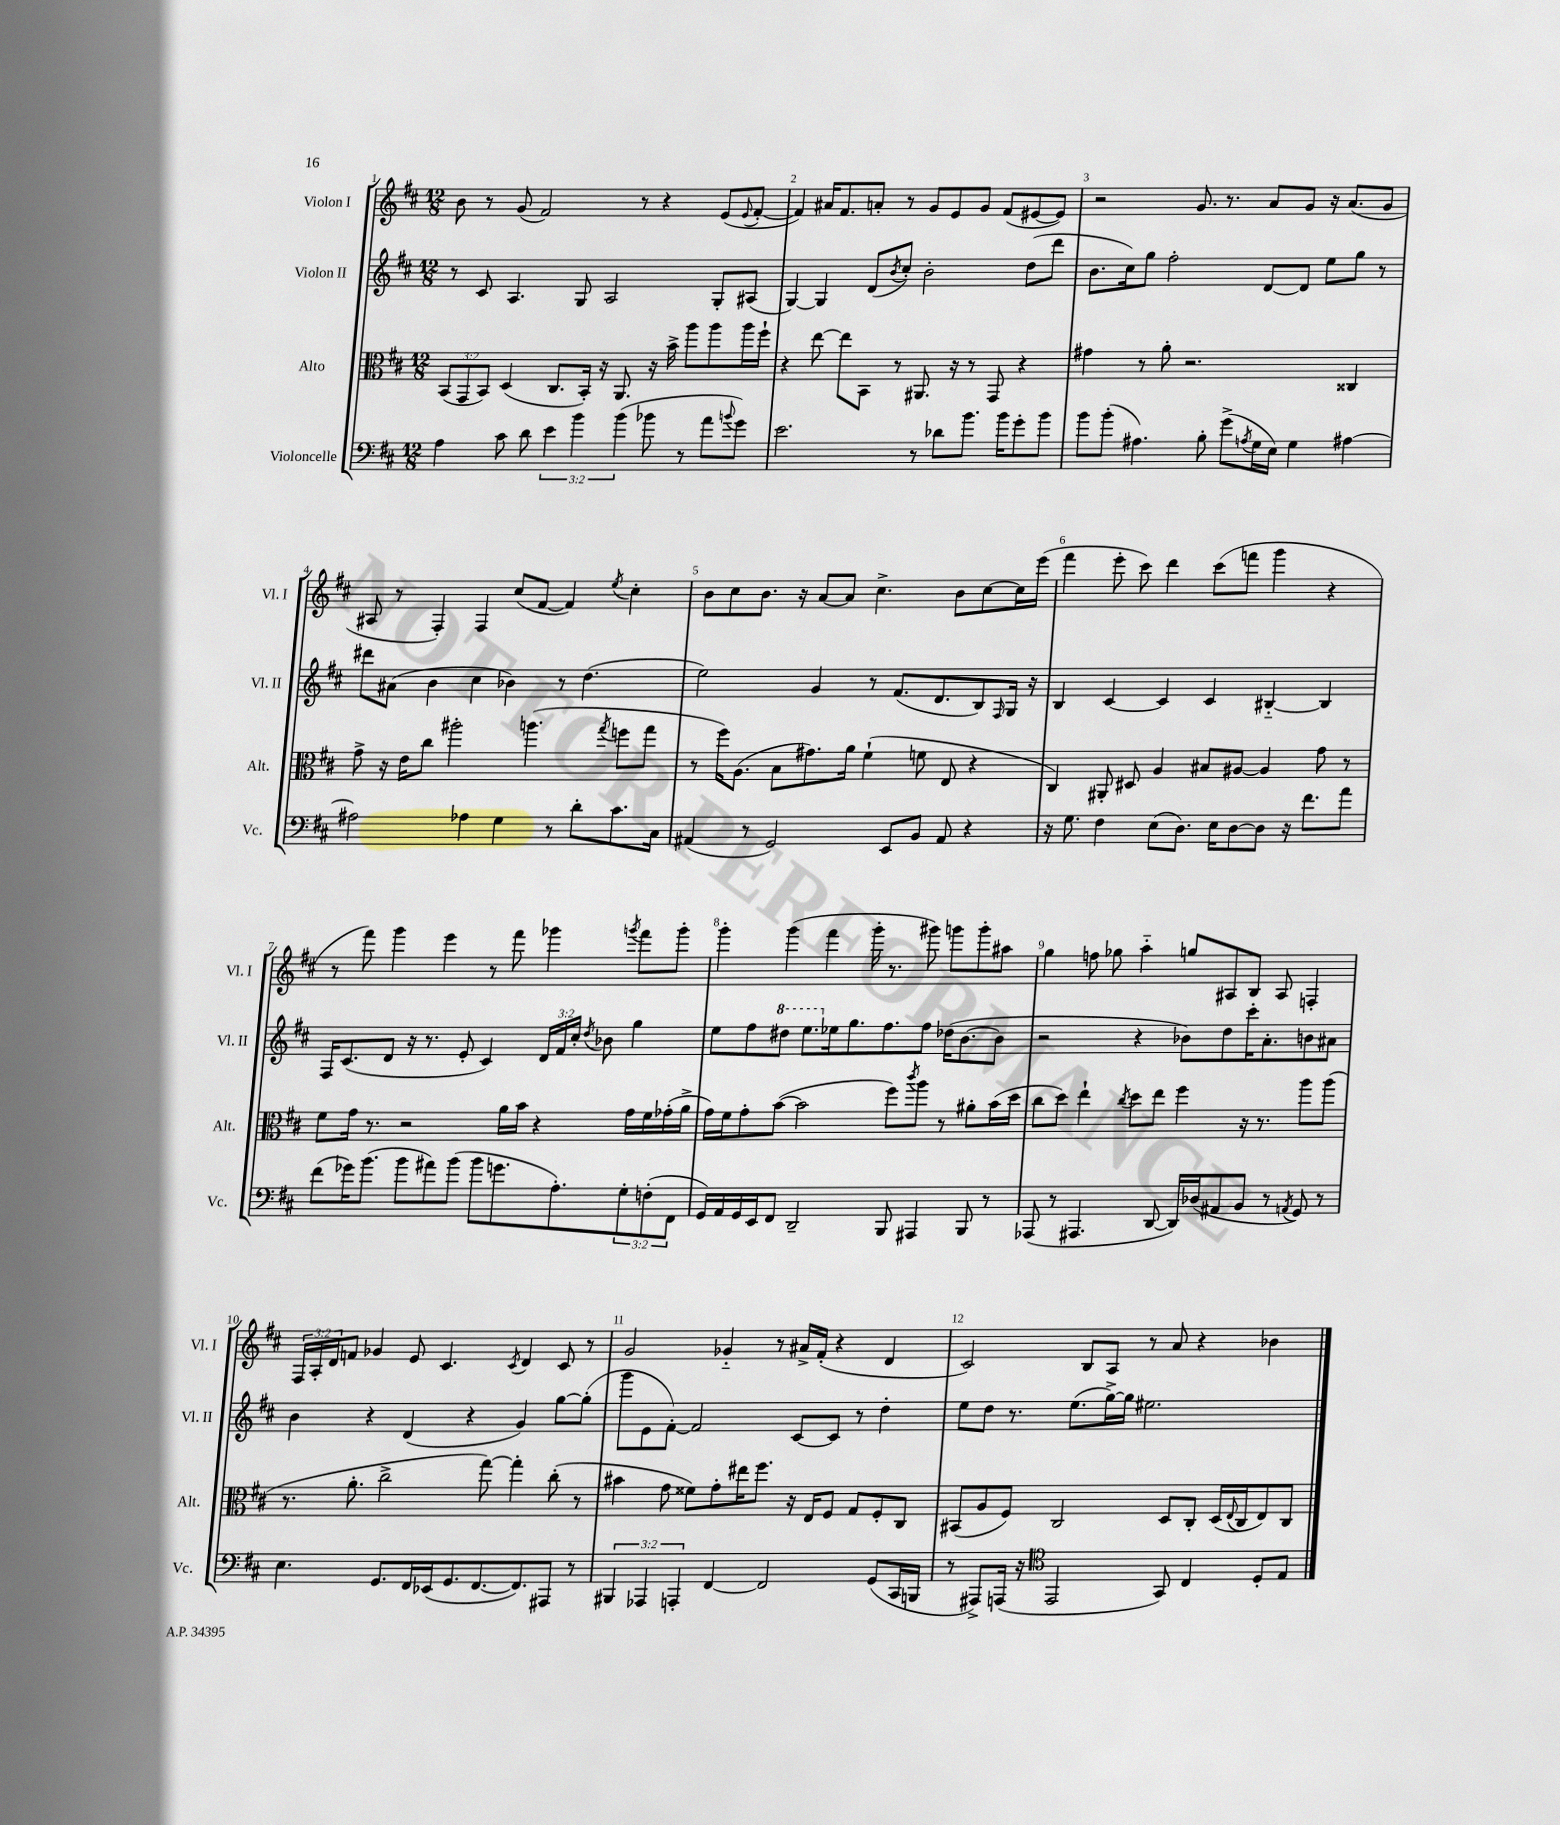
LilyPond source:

<<
\new StaffGroup <<
\new Staff = "s0" \with { instrumentName = "Violon I" shortInstrumentName = "Vl. I" } {
    \clef treble \key d \major \numericTimeSignature \time 12/8 \override Staff.TupletNumber.text = #tuplet-number::calc-fraction-text
    b'8 r8 g'8( fis'2) r8 r4 e'8( \appoggiatura { e'8 } fis'8~-. |
    fis'4) ais'16 fis'8. a'8-. r8 g'8 e'8 g'8 fis'8( eis'8~ eis'8) |
    r2 g'8. r8. a'8 g'8 r16 a'8.( g'8 |
    ais8 r8 fis4-.) fis4 cis''8( fis'8~ fis'4) \acciaccatura { e''8 } cis''4-. |
    b'8 cis''8 b'8. r16 a'8~ a'8 cis''4.-> b'8 cis''8~ cis''16 e'''16( |
    fis'''4 e'''8-. cis'''8) d'''4 cis'''8( f'''8 g'''4 r4 |
    r8 fis'''8) g'''4 e'''4 r8 fis'''8 ges'''4 \acciaccatura { g'''8 } fis'''8 g'''8-. |
    g'''4-. g'''4( fis'''4 g'''16-. r8. gis'''8) g'''8 g'''8-. ais''8 |
    g''4 f''8 ges''8 a''4-_ g''8 ais8 b8 ais8 f4-. |
    \tuplet 3/2 { fis16 a16-. d'16 } f'8 ges'4 e'8 cis'4. \acciaccatura { cis'8 } d'4 cis'8 r8 |
    g'2 ges'4-_ r8 ais'16-> fis'16-.( r4 d'4 |
    cis'2) b8 a8 r8 a'8 r4 bes'4 \bar "|." |
}
\new Staff = "s1" \with { instrumentName = "Violon II" shortInstrumentName = "Vl. II" } {
    \clef treble \key d \major \numericTimeSignature \time 12/8 \override Staff.TupletNumber.text = #tuplet-number::calc-fraction-text
    r8 cis'8 a4. g8 a2 g8-. ais8( |
    g4~) g4 d'8( \acciaccatura { b'8 } cis''8-.) b'2-. d''8( d'''8 |
    b'8. cis''16) g''8 fis''2-. d'8~ d'8 e''8 g''8 r8 |
    dis'''8 ais'8( b'4 cis''4 bes'4) r8 d''4.( |
    e''2) g'4 r8 fis'8.( d'8. b8) \grace { fis16 } g16 r16 |
    b4 cis'4~ cis'4 cis'4 bis4~-_ bis4 |
    fis16 cis'8.( d'8 r16 r8. e'8-. cis'4) \tuplet 3/2 { d'16 fis'16 cis''16-. } \acciaccatura { d''8 } bes'8 g''4 |
    e''8 fis''8 \ottava #1 dis'''8 e'''8. \ottava #0 ees''16 g''8. fis''8. fis''8 des''16( b'8.~ b'8 |
    r2 r4 bes'8) d''8 cis'''16-. a'8.-. b'8 ais'8 |
    b'4 r4 d'4( r4 g'4) g''8~ g''8-.( |
    g'''8 e'8 fis'8~-.) fis'2 cis'8~ cis'8 r8 d''4-. |
    e''8 d''8 r8. e''8.( g''16~->) g''16 eis''2. \bar "|." |
}
\new Staff = "s2" \with { instrumentName = "Alto" shortInstrumentName = "Alt." } {
    \clef alto \key d \major \numericTimeSignature \time 12/8 \override Staff.TupletNumber.text = #tuplet-number::calc-fraction-text
    \tuplet 3/2 { b,8( g,8 b,8) } d4( cis8. b,16-.) r16 a,8. r16 b'16-> a''8 a''8 a''16 fis''16-! |
    r4 e''8~ e''8 b,8 r8 ais,8. r16 r8 g,8 r4 |
    gis'4 r8 a'8-. r2. cisis4 |
    g'8-> r16 e'16 cis''8 ais''2-. a''4.( \acciaccatura { g''8 } f''8 g''8 |
    r8 fis''16) a8.( b8 gis'8.) a'16 fis'4-!( f'8 e8 r4 |
    cis4) ais,8-. dis8 a4 bis8 ais8~ ais4 g'8 r8 |
    fis'8 g'16 r8. r2 a'16 b'16 r4 g'16 fis'16 ges'16-.( a'16-> |
    g'16) fis'16 g'8-. b'8~( b'2 fis''8) \acciaccatura { cis'''8 } a''8 r8 ais'8-. b'16( d''16 |
    cis''8 d''8) e''4-! \acciaccatura { cis''8 } d''8 e''8 fis''4 r16 r8. a''8 a''8( |
    r8. a'8.-. cis''2-> g''8~) g''4-. cis''8-.( r8 |
    bis'4 g'8 fisis'8) g'8-. eis''16 fis''8. r16 e16 fis8 g8 fis8-. cis8 |
    bis,8( a8 fis8) cis2 d8 cis8-. d16( \appoggiatura { e8 } cis16 e8) cis8 \bar "|." |
}
\new Staff = "s3" \with { instrumentName = "Violoncelle" shortInstrumentName = "Vc." } {
    \clef bass \key d \major \numericTimeSignature \time 12/8 \override Staff.TupletNumber.text = #tuplet-number::calc-fraction-text
    a4 cis'8 d'8 \tuplet 3/2 { e'4 b'4 b'4( } bes'8 r8 a'8 \appoggiatura { b'8 } g'8) |
    e'2. r8 des'8 b'8. b'16 g'8-. b'8 |
    b'8 b'8-.( ais4.) b8-. g'8->( \acciaccatura { a8 } g16 e16) g4 ais4~ |
    ais2 aes4 g4 r8 d'8-. cis'8. cis16 |
    ais,4( r8 g,2) e,8 b,8 ais,8 r4 |
    r16 g8. fis4 e8( d8.) e16 d8~ d8 r16 fis'8. a'8 |
    fis'8( ges'16) b'8.( b'8 ais'8) b'8( b'8 g'8. a8.-.) \tuplet 3/2 { g8-. f8-.( fis,8 } |
    g,16) a,16 g,16 e,16 fis,8 d,2-- b,,8 ais,,4 b,,8 r8 |
    aes,,8( r8 ais,,4. d,8~ d,16) des16( ais,8 b,8 r8 \acciaccatura { a,8 } g,8) r8 |
    e4. g,8. fis,16 ees,16( g,8. fis,8.~ fis,8.) ais,,8 r8 |
    \tuplet 3/2 { bis,,4 aes,,4 a,,4-. } fis,4~ fis,2 g,8( cis,16 b,,16 |
    r8 ais,,8->) a,,16( r16 \clef tenor e,2 g,8) cis4 d8-. e8 \bar "|." |
}
>>
>>
\layout { \context { \Score \override BarNumber.break-visibility = ##(#f #t #t) barNumberVisibility = #all-bar-numbers-visible } }
